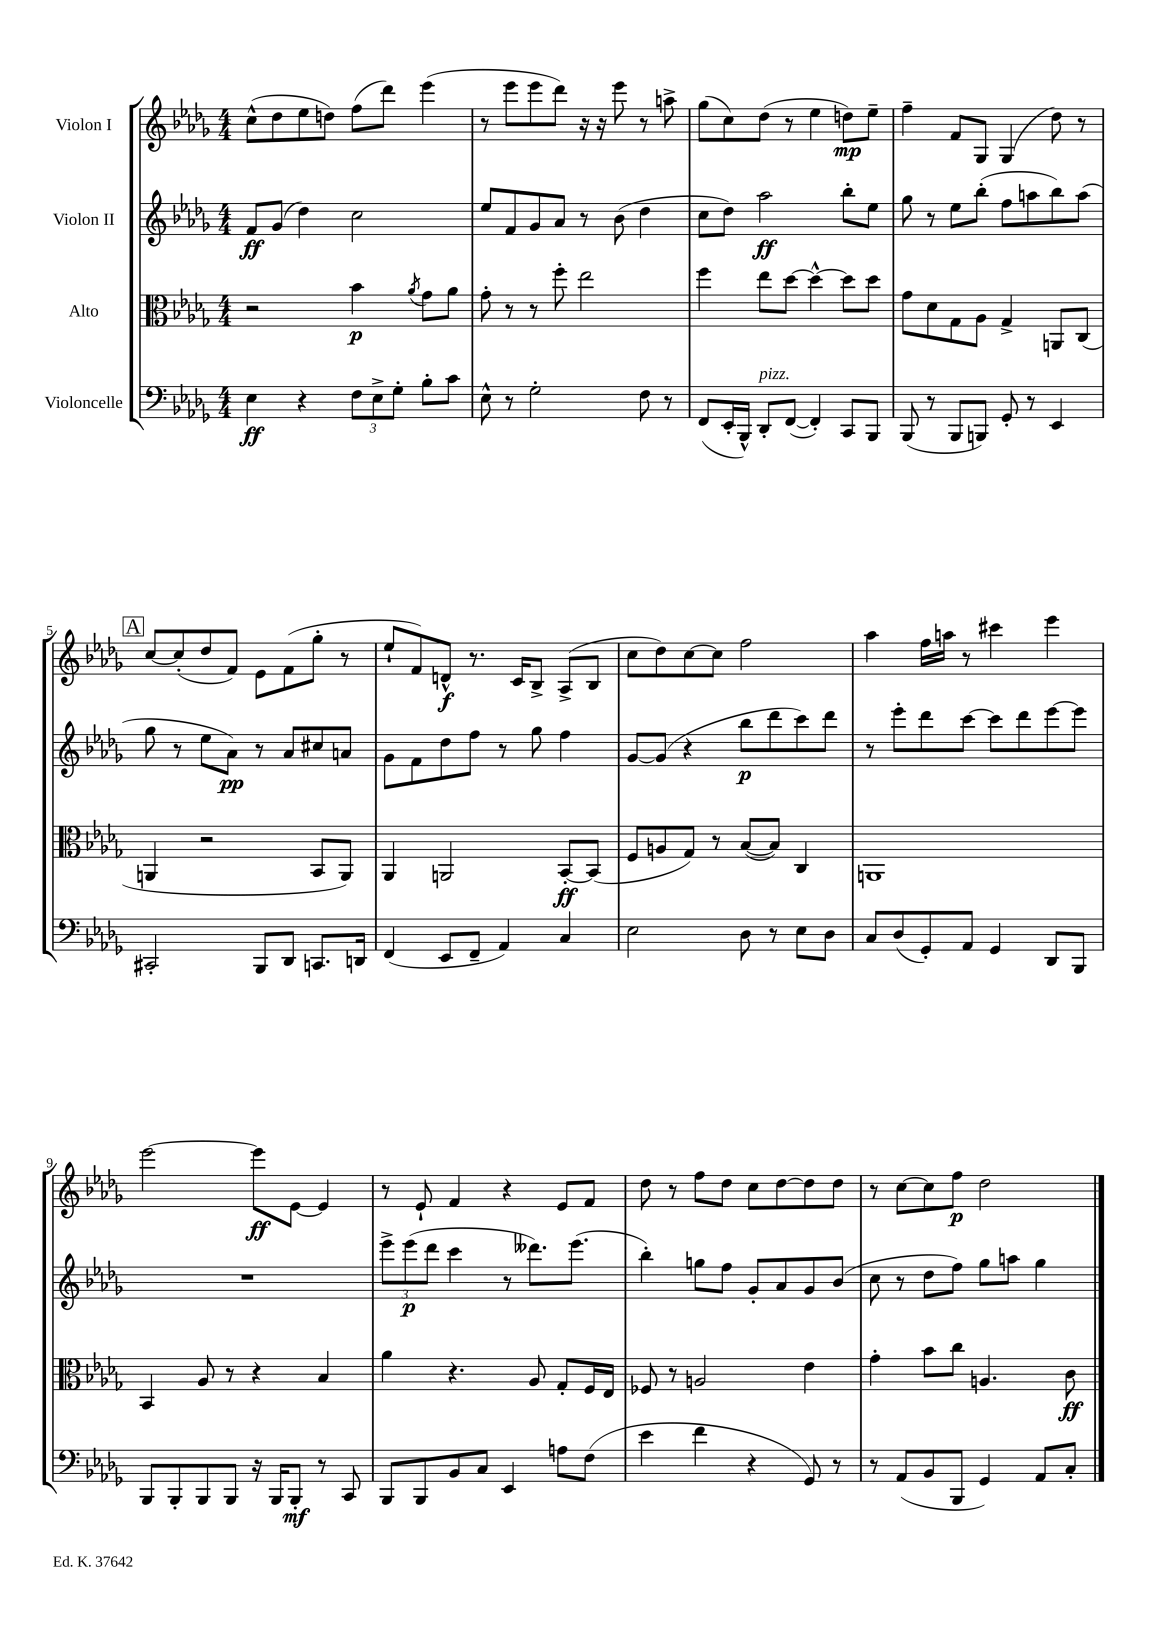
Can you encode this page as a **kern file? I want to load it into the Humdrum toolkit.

**kern	**kern	**kern	**kern
*staff4	*staff3	*staff2	*staff1
*clefF4	*clefC3	*clefG2	*clefG2
*k[b-e-a-d-g-]	*k[b-e-a-d-g-]	*k[b-e-a-d-g-]	*k[b-e-a-d-g-]
*M4/4	*M4/4	*M4/4	*M4/4
4E-\	2r	8f/L	(8cc^^\L
.	.	(8g-/J	8dd-\
4r	.	4dd-\)	8ee-\
.	.	.	8dd\J)
12F\L	4b-\	2cc\	(8ff\L
12E-^\	.	.	.
.	.	.	8ddd-\J)
12G-'\J	.	.	.
.	8qa-/	.	.
8B-'\L	8g-\L	.	(4eee-\
8c\J	8a-\J	.	.
=	=	=	=
8E-^^\	8g-'\	8ee-/L	8r
8r	8r	8f/	8eee-\L
2G-'\	8r	8g-/	8eee-\
.	8ff'\	8a-/J	8ddd-\J)
.	2ee-\	8r	16r
.	.	.	16r
.	.	(8b-\	8eee-\
8F\	.	4dd-\	8r
8r	.	.	8aa^\
=	=	=	=
(8FF/L	4ff\	8cc\L	(8gg-\L
16EE-'/L	.	8dd-\J)	8cc\)
16BBB-^^/JJ)	.	.	.
8DD-'/L	8ee-\L	2aa-\	(8dd-\J
([8FF/J	[8dd-\J	.	8r
4FF'/])	4dd-^^\_	.	4ee-\
8CC/L	8dd-\]L	8bb-'\L	8dd\L)
8BBB-/J	8dd-\J	8ee-\J	8ee-~\J
=	=	=	=
(8BBB-/	8g-\L	8gg-\	4ff~\
8r	8d-\	8r	.
8BBB-/L	8G-\	8ee-\L	8f/L
8BBB/J)	8A-\J	(8bb-'\J	8G-/J
8GG-'/	4G-^/	8ff\L	(4G-/
8r	.	8aa\	.
4EE-/	8AA/L	8bb-\)	8dd-\)
.	(8C/J	(8aa\J	8r
=	=	=	=
2CC#'/	4AA/	8gg-\	[8cc/L
.	.	8r	(8cc'/]
.	2r	8ee-\L	8dd-/
.	.	8a-\J)	8f/J)
8BBB-/L	.	8r	8e-\L
8DD-/J	.	8a-/L	(8f\
8.CC/L	8BB-/L	8cc#/	8gg-'\J
.	8AA/J)	8a/J	8r
16DD/Jk	.	.	.
=	=	=	=
(4FF/	4AA-/	8g-\L	8ee-`/L
.	.	8f\	8f/)
8EE-/L	2AA/	8dd-\	8d^^/J
8FF~/J	.	8ff\J	8.r
4AA-/)	.	8r	.
.	.	.	16c/LK
.	.	8gg-\	8B-^/J
4C/	[8BB-'/L	4ff\	(8A-^/L
.	(8BB-/]J	.	8B-/J
=	=	=	=
2E-\	8F/L	[8g-/L	8cc\L
.	8A/	(8g-/]J	8dd-\)
.	8G-/J)	4r	[8cc\
.	8r	.	8cc\]J
8D-\	([8B-/L	8bb-\L	2ff\
8r	8B-/]J)	8ddd-\	.
8E-\L	4C/	8ccc\)	.
8D-\J	.	8ddd-\J	.
=	=	=	=
8C/L	1AA	8r	4aa-\
(8D-/	.	8eee-'\L	.
8GG-'/)	.	8ddd-\	16ff\LL
.	.	.	16aa\JJ
8AA-/J	.	[8ccc\J	8r
4GG-/	.	8ccc\]L	4ccc#\
.	.	8ddd-\	.
8DD-/L	.	[8eee-\	4eee-\
8BBB-/J	.	8eee-\]J	.
=	=	=	=
8BBB-/L	4BB-/	1r	[2eee-\
8BBB-'/	.	.	.
8BBB-/	8A-/	.	.
8BBB-/J	8r	.	.
16r	4r	.	8eee-\]L
16BBB-/LK	.	.	.
8BBB-'/J	.	.	[8e-\J
8r	4B-/	.	4e-/]
8CC/	.	.	.
=	=	=	=
8BBB-/L	4a-\	12eee-^\L	8r
.	.	(12eee-\	.
8BBB-/	.	.	8e-`/
.	.	12ddd-\J	.
8BB-/	4.r	4ccc\	4f/
8C/J	.	.	.
4EE-/	.	8r	4r
.	8A-/	8.ddd--\L)	.
8A\L	8G-'/L	.	8e-/L
.	.	(8.eee-\J	.
(8F\J	16F/L	.	8f/J
.	16E-/JJ	.	.
=	=	=	=
4e-\	8F-/	4bb-'\)	8dd-\
.	8r	.	8r
4f\	2A/	8gg\L	8ff\L
.	.	8ff\J	8dd-\J
4r	.	8g-'/L	8cc\L
.	.	8a-/	[8dd-\
8GG-/)	4e-\	8g-/	8dd-\]
8r	.	(8b-/J	8dd-\J
=	=	=	=
8r	4g-'\	8cc\	8r
(8AA-/L	.	8r	[8cc\L
8BB-/	8b-\L	8dd-\L	8cc\]
8BBB-/J	8cc\J	8ff\J)	8ff\J
4GG-/)	4.A/	8gg-\L	2dd-\
.	.	8aa\J	.
8AA-/L	.	4gg-\	.
8C'/J	8c\	.	.
==	==	==	==
*-	*-	*-	*-
